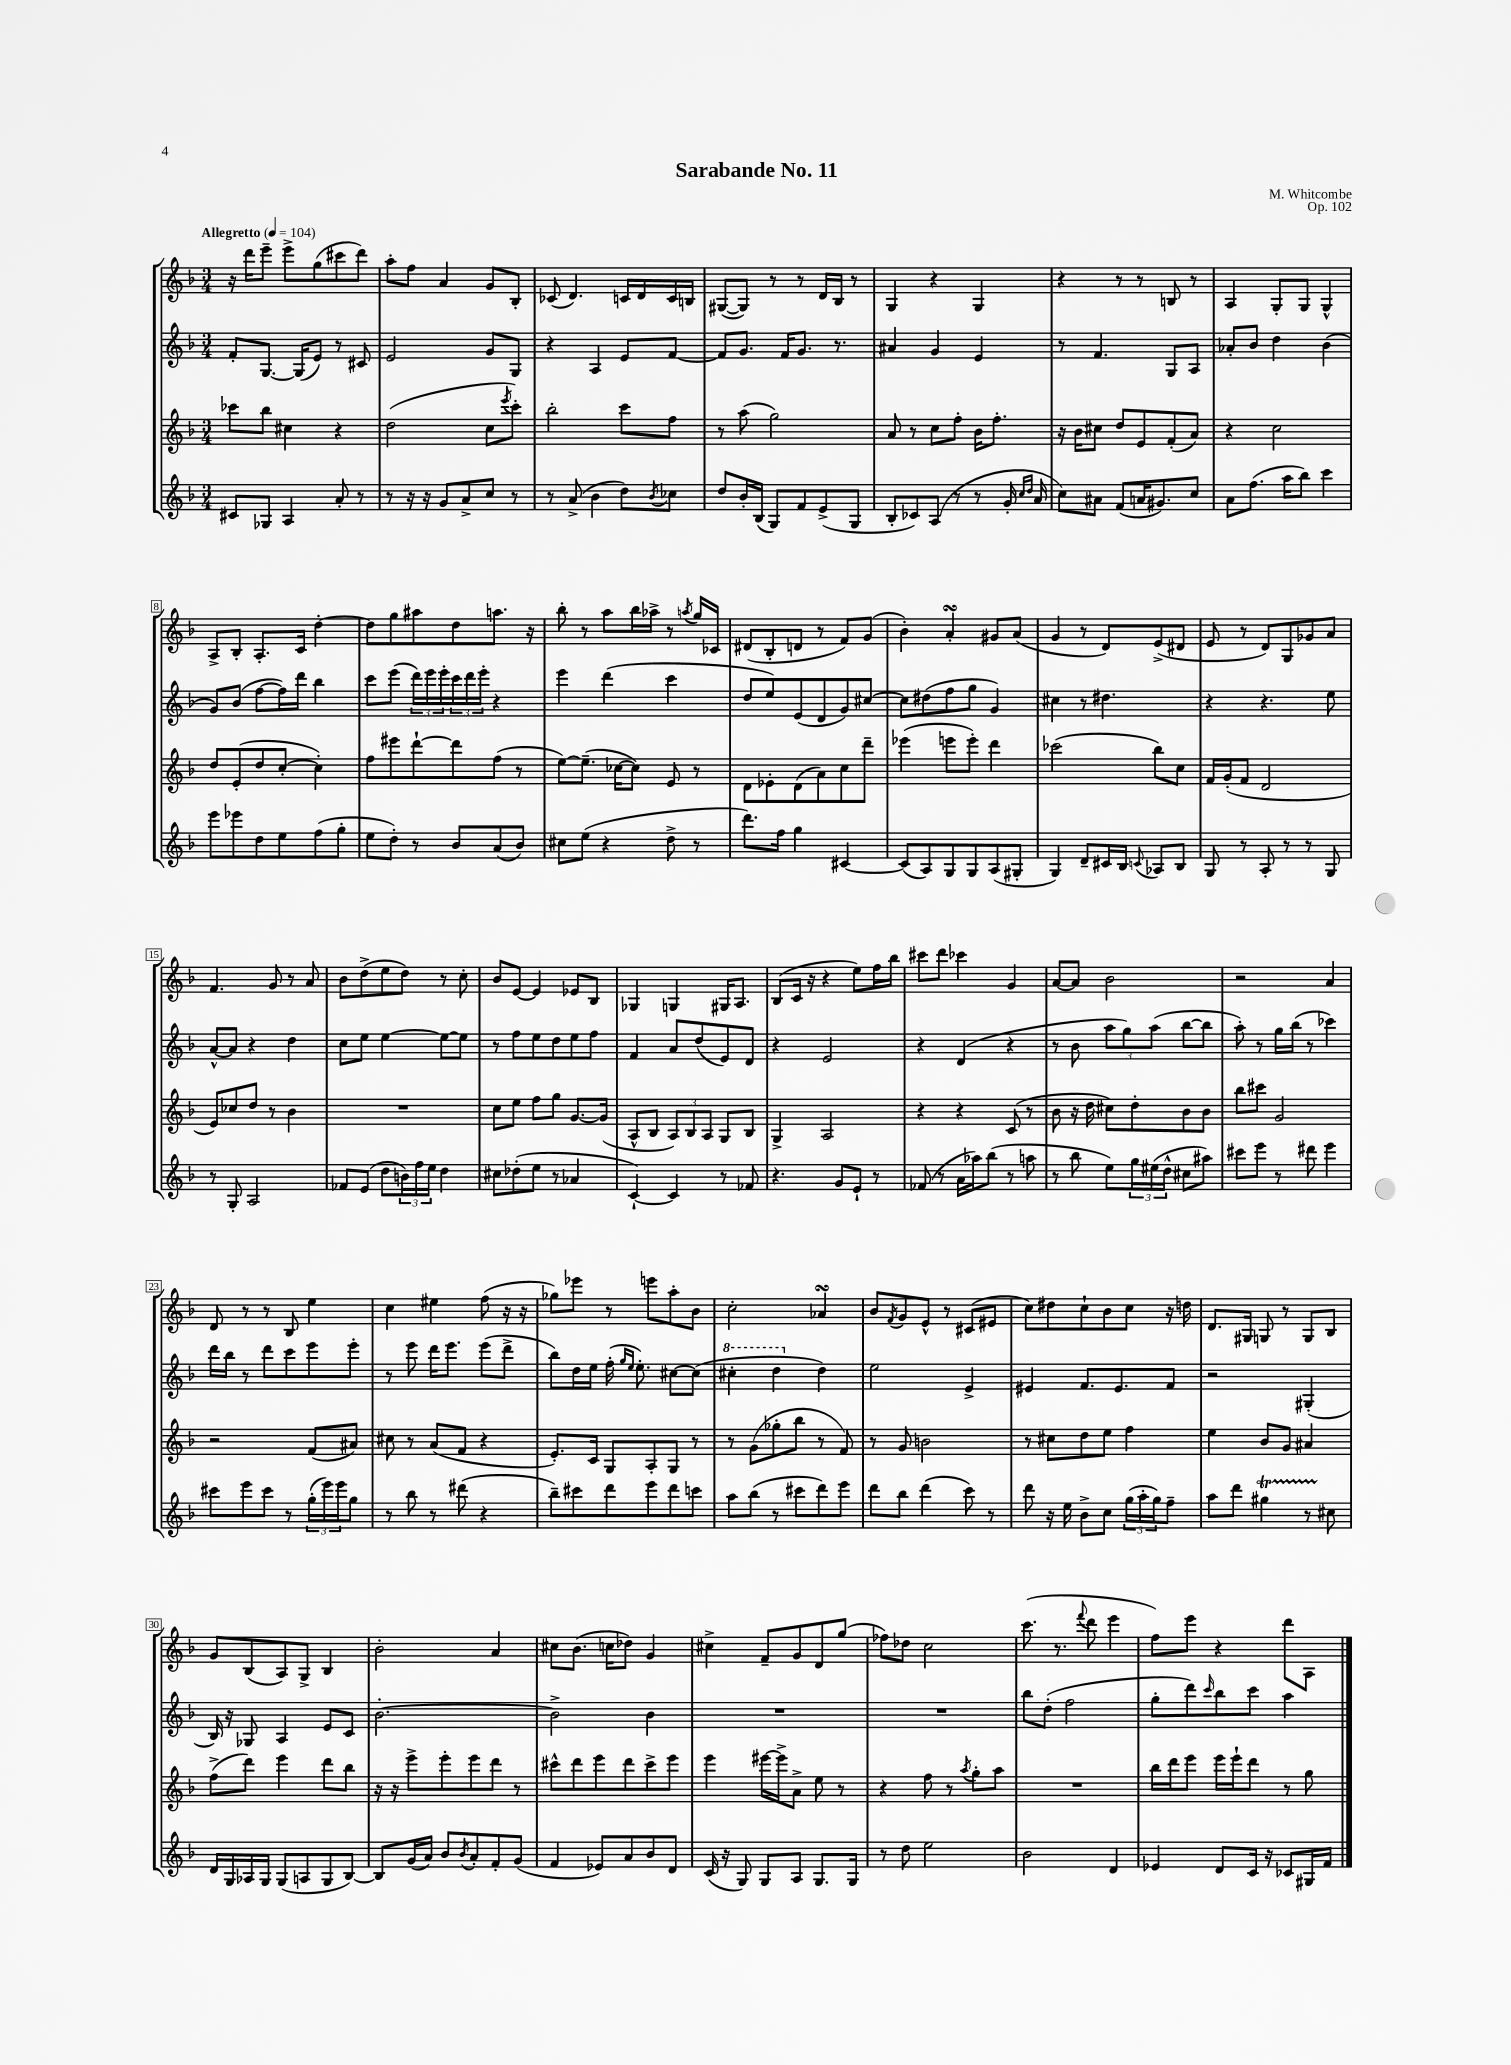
\header { title = "Sarabande No. 11" composer = "M. Whitcombe" opus = "Op. 102" }
<<
\new StaffGroup <<
\new Staff = "s0" {
    \clef treble \key f \major \numericTimeSignature \time 3/4 \tempo "Allegretto" 4 = 104
    r16 d'''16 e'''8-- e'''8-> g''8( cis'''8 d'''8) |
    a''8-. f''8 a'4 g'8 bes8-. |
    ces'8( d'4.) c'16 d'16 c'16 b16 |
    gis8~( gis8) r8 r8 d'16 bes16 r8 |
    g4 r4 g4 |
    r4 r8 r8 b8 r8 |
    a4 g8-. g8 g4-^ |
    a8-> bes8-. a8.-. c'16 d''4~-. |
    d''8 g''8 ais''8 d''8 a''8. r16 |
    bes''8-. r8 a''8 bes''16 aes''16-> r8 \acciaccatura { a''8 } g''16 ces'16 |
    dis'8( bes8-. d'8 r8 f'8) g'8( |
    bes'4-.) a'4-.\turn gis'8 a'8( |
    g'4 r8 d'8) e'8->( dis'8 |
    e'8 r8 d'8) g8 ges'8 a'8 |
    f'4. g'8 r8 a'8 |
    bes'8 d''8->( e''8 d''8) r8 c''8-. |
    bes'8 e'8~ e'4 ees'8 bes8 |
    ges4 g4 gis16 a8. |
    bes8( c'16 r16 r4 e''8) f''16 bes''16 |
    cis'''8 d'''8 ces'''4 g'4 |
    a'8~ a'8 bes'2 |
    r2 a'4 |
    d'8 r8 r8 bes8 e''4 |
    c''4 eis''4 f''8( r16 r16 |
    ges''8) ees'''8 r8 e'''8 a''8-. bes'8 |
    c''2-. aes'4\turn |
    bes'8 \acciaccatura { f'8 } g'8 e'8-^ r8 cis'8( eis'8 |
    c''8) dis''8 c''8-! bes'8 c''8 r16 d''16 |
    d'8. gis16 g8 r8 g8 bes8 |
    g'8 bes8( a8) g8-> bes4 |
    bes'2-. a'4 |
    cis''8 bes'8.( c''16 des''8) g'4 |
    cis''4-> f'8-- g'8 d'8 g''8( |
    fes''8) des''8 c''2 |
    c'''8.( r8. \appoggiatura { f'''8 } d'''8 e'''4 |
    f''8) e'''8 r4 d'''8 a8 \bar "|." |
}
\new Staff = "s1" {
    \clef treble \key f \major \numericTimeSignature \time 3/4
    f'8-. g8.~ g16( e'8) r8 cis'8 |
    e'2 g'8 g8 |
    r4 a4 e'8 f'8~ |
    f'8 g'8. f'16 g'8. r8. |
    ais'4 g'4 e'4 |
    r8 f'4. g8 a8 |
    aes'8-. bes'8 d''4 bes'4( |
    g'8) bes'8( f''8~ f''16) d'''16 bes''4 |
    c'''8 e'''8( \tuplet 3/2 { d'''16) e'''16 e'''16-. } \tuplet 3/2 { c'''16 d'''16 e'''16-. } r4 |
    e'''4 d'''4( c'''4 |
    d''8 e''8) e'8( d'8 g'8) cis''8~ |
    cis''8 dis''8( f''8 g''8 g'4) |
    cis''4 r8 dis''4. |
    r4 r4. e''8 |
    a'8~-^ a'8 r4 d''4 |
    c''8 e''8 e''4~ e''8~ e''8 |
    r8 f''8 e''8 d''8 e''8 f''8 |
    f'4 a'8 d''8( e'8) d'8 |
    r4 e'2 |
    r4 d'4( r4 |
    r8 bes'8 \tuplet 3/2 { a''8 g''8) a''8( } bes''8~ bes''8 |
    a''8-.) r8 g''16 bes''16( r8 ces'''4) |
    d'''16 bes''16 r8 d'''8 c'''8 e'''8 e'''8-. |
    r8 e'''8 d'''16 e'''8. e'''8( d'''8-> |
    bes''8) d''16 e''16 f''16-.( \grace { g''16 e''16 } e''8.-.) cis''8~ cis''8( |
    \ottava #1 cis'''4-. d'''4 \ottava #0 d''4) |
    e''2 e'4-> |
    eis'4 f'8. eis'8. f'8 |
    r2 gis4-.( |
    bes16) r16 ges8 a4 e'8 c'8 |
    bes'2.~-. |
    bes'2-> bes'4 |
    R2. |
    R2. |
    bes''8 d''8-.( f''2 |
    g''8-. d'''8) \grace { c'''16 } bes''8 c'''8 a''4 \bar "|." |
}
\new Staff = "s2" {
    \clef treble \key f \major \numericTimeSignature \time 3/4
    ces'''8 bes''8 cis''4 r4 |
    d''2( c''8 \acciaccatura { e'''8 } c'''8-.) |
    bes''2-. c'''8 f''8 |
    r8 a''8( g''2) |
    a'8 r8 c''8 f''8-. bes'16 f''8.-. |
    r16 bes'16 cis''8 d''8 e'8 f'8-.( a'8) |
    r4 c''2 |
    d''8 e'8-.( d''8 c''8~-. c''4-.) |
    f''8 eis'''8 d'''8~-! d'''8 f''8( r8 |
    e''8~) e''8.--( ces''16~ ces''8) e'8 r8 |
    d'8 ees'8-. d'8( a'8) c''8 d'''8-- |
    ees'''4( e'''8 e'''8-.) d'''4 |
    ces'''2( bes''8) c''8 |
    f'16 g'16-.( f'8 d'2 |
    e'8) ces''8 d''8 r8 bes'4 |
    R2. |
    c''8 e''8 f''8 g''8 g'8.~ g'16( |
    a8-^ bes8 \tuplet 3/2 { a8) bes8 a8 } g8 bes8 |
    g4-> a2 |
    r4 r4 c'8( r8 |
    bes'8 r16 d''16 cis''8) d''8-. bes'8 bes'8 |
    bes''8 cis'''8 g'2 |
    r2 f'8( ais'8) |
    cis''8 r8 a'8( f'8 r4 |
    e'8.-.) c'16 g8 a8-. g8 r8 |
    r8 g'8( ges''8-. bes''8 r8 f'8) |
    r8 g'8 b'2 |
    r8 cis''8 d''8 e''8 f''4 |
    e''4 bes'8 g'8 ais'4 |
    f''8->( d'''8) e'''4 d'''8 bes''8 |
    r16 r16 e'''8-> e'''8-. e'''8 d'''8 r8 |
    cis'''8-^ d'''8 e'''8 d'''8 cis'''8-> e'''8 |
    e'''4 eis'''16~ eis'''16-> a'8-> e''8 r8 |
    r4 f''8 r8 \acciaccatura { a''8 } g''8-. a''8 |
    R2. |
    bes''16 d'''16 e'''8 e'''16 e'''16-! d'''8 r8 g''8 \bar "|." |
}
\new Staff = "s3" {
    \clef treble \key f \major \numericTimeSignature \time 3/4
    cis'8 ges8 a4 a'8-. r8 |
    r8 r16 r16 g'8 a'8-> c''8 r8 |
    r8 a'8->( bes'4 d''8) \acciaccatura { bes'8 } ces''8 |
    d''8 bes'16-. bes16( g8) f'8 e'8->( g8 |
    bes8-. ces'8) a8( r8 r8 g'16-. \grace { c''16 d''16 } a'16 |
    c''8) ais'8 f'8( a'16 gis'8.) c''8 |
    a'8 f''8.( a''16 bes''8) c'''4 |
    e'''8 ees'''8 d''8 e''8 f''8( g''8-. |
    e''8 d''8-.) r8 bes'8 a'8( bes'8) |
    cis''8 e''8( r4 d''8-> r8 |
    d'''8.) f''16 g''4 cis'4~ |
    cis'8( a8) g8 g8 a8( gis8-. |
    g4) d'8-- cis'16 bes16 \appoggiatura { c'8 } aes8 bes8 |
    g8 r8 a8-. r8 r8 g8 |
    r8 g8-. a2 |
    fes'8 e'8( d''8 \tuplet 3/2 { b'16) f''16 e''16 } d''4 |
    cis''8 des''8-.( e''8 r8 aes'4 |
    c'4~-!) c'4 r8 fes'8 |
    r4. g'8 e'8-! r8 |
    fes'8( r8 a'16 aes''16) bes''8( r8 a''8 |
    r8 bes''8 e''8) \tuplet 3/2 { g''16 eis''16( d''16-^ } cis''8 ais''8) |
    cis'''8 e'''8 r8 dis'''8 e'''4 |
    cis'''8 e'''8 cis'''8 r8 \tuplet 3/2 { g''16-.( e'''16) e'''16 } g''8 |
    r8 bes''8 r8 dis'''8( r4 |
    bes''8--) cis'''8 d'''8 e'''8 d'''8 c'''8 |
    a''8 bes''8( r8 cis'''8 d'''8) e'''8 |
    d'''8 bes''8 d'''4( c'''8) r8 |
    d'''8 r16 e''16 bes'8-> c''8 \tuplet 3/2 { g''16( a''16-. g''16) } f''8-- |
    a''8 d'''8 gis''4\startTrillSpan r8 cis''8\stopTrillSpan |
    d'16 g16 aes16 g16 g8( a8 g8 bes8~) |
    bes8 g'16( a'16) bes'8 \acciaccatura { bes'8 } a'8-. f'8-. g'8( |
    f'4 ees'8) a'8 bes'8 d'8 |
    c'16( r16 g8) g8 a8 g8. g16 |
    r8 d''8 e''2 |
    bes'2 d'4 |
    ees'4 d'8 c'16 r16 ces'8 gis16 f'16 \bar "|." |
}
>>
>>
\layout { \context { \Score \override BarNumber.stencil = #(make-stencil-boxer 0.1 0.3 ly:text-interface::print) } }
